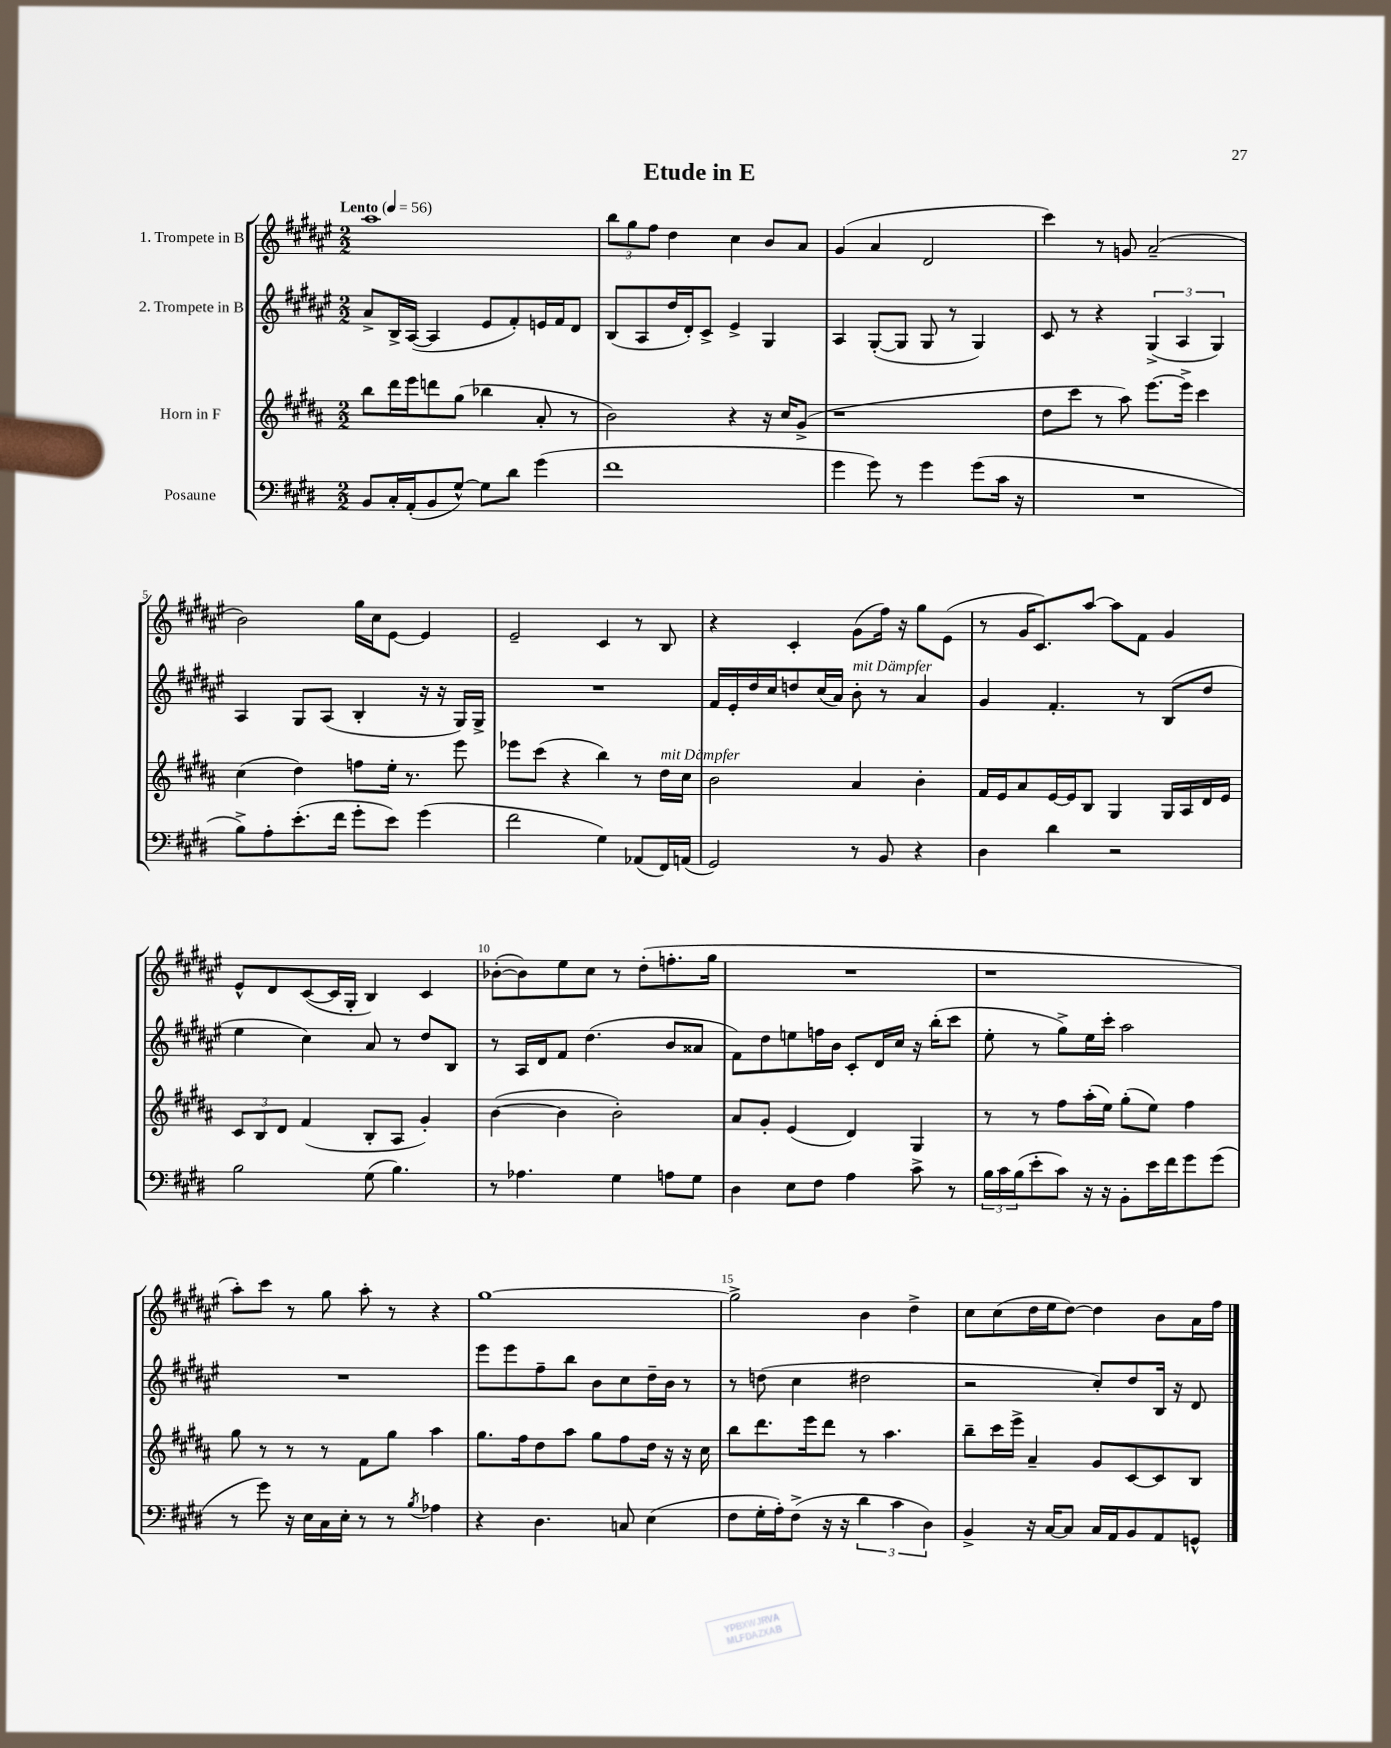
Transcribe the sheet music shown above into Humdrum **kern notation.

**kern	**kern	**kern	**kern
*staff4	*staff3	*staff2	*staff1
*clefF4	*clefG2	*clefG2	*clefG2
*k[f#c#g#d#]	*k[f#c#g#d#a#]	*k[f#c#g#d#a#e#]	*k[f#c#g#d#a#e#]
*M2/2	*M2/2	*M2/2	*M2/2
*MM56	*MM56	*MM56	*MM56
8BB	8bb	8a#^	1aa#
16C#'	16ddd#	16B^	.
(16AA'	16eee	([16A#	.
8BB	8ddd	4A#]	.
[8G#^^)	(8gg#	.	.
8G#]	4bb-	8e#	.
8d#	.	8f#')	.
(4g#	8a#'	16e	.
.	.	16f#	.
.	8r	8d#	.
=	=	=	=
1f#	2b)	(8B	12bb
.	.	.	12gg#
.	.	8A#	.
.	.	.	12ff#
.	.	16dd#	4dd#
.	.	16d#')	.
.	.	8c#^	.
.	4r	4e#^	4cc#
.	16r	4G#	8b
.	16cc#	.	.
.	(8g#^	.	8a#
=	=	=	=
4g#	1r	4A#	(4g#
8g#)	.	([8G#'	4a#
8r	.	8G#]	.
4g#	.	8G#	2d#
.	.	8r	.
(8g#	.	4G#)	.
16c#	.	.	.
16r	.	.	.
=	=	=	=
1r	8dd#	8c#	4ccc#)
.	8ccc#	8r	.
.	8r	4r	8r
.	8aa#)	.	8g
.	[8.eee	(6G#^	(2a#~
.	.	6A#	.
.	16eee^]	.	.
.	4ccc#	.	.
.	.	6G#)	.
=	=	=	=
8B^)	(4cc#	4A#	2b)
8A'	.	.	.
(8.e'	4dd#)	8G#	.
.	.	(8A#	.
16f#	.	.	.
8g#'	8ff	4B'	16gg#
.	.	.	16cc#
8e)	16ee'	.	[8e#
.	8.r	.	.
(4g#	.	16r	4e#]
.	.	16r	.
.	8eee	16G#)	.
.	.	16G#^	.
=	=	=	=
2f#	8eee-	1r	2e#~
.	(8ccc#	.	.
.	4r	.	.
4G#)	4bb)	.	4c#
(8AA-	8r	.	8r
16FF#)	16dd#	.	8B
(16AA	16cc#	.	.
=	=	=	=
2GG#)	2b	16f#	4r
.	.	16e#'	.
.	.	16dd#	.
.	.	16cc#	.
.	.	8dd	4c#'
.	.	(16cc#	.
.	.	16a#)	.
8r	4a#	8b'	(8g#
8BB	.	8r	16ff#)
.	.	.	16r
4r	4b'	4a#	8gg#
.	.	.	(8e#
=	=	=	=
4D#	16f#	4g#	8r
.	16e	.	.
.	8a#	.	16g#
.	.	.	8.c#)
4d#	[16e	4.f#'	.
.	16e]	.	.
.	8B	.	[8aa#
2r	4G#	.	8aa#]
.	.	8r	8f#
.	16G#	(8B	4g#
.	16A#	.	.
.	16d#	8dd#	.
.	16e	.	.
=	=	=	=
2B	12c#	4ee#	8e#^^
.	12B	.	.
.	.	.	8d#
.	12d#	.	.
.	(4f#	4cc#)	([8c#
.	.	.	16c#]
.	.	.	16G#'
(8G#	8B'	8a#	4B)
4.B)	8A#	8r	.
.	4g#')	8dd#	4c#
.	.	8B	.
=	=	=	=
8r	([4b	8r	([8b-'
4.A-	.	16A#	8b-])
.	.	16d#	.
.	4b]	8f#	8ee#
.	.	(4.dd#	8cc#
4G#	2b')	.	8r
.	.	.	(8dd#'
8A	.	8b	8.ff'
8G#	.	8a##	.
.	.	.	16gg#
=	=	=	=
4D#	8a#	8f#)	1r
.	8g#'	8dd#	.
8E	(4e	8ee	.
8F#	.	16ff	.
.	.	16b	.
4A	4d#)	8c#'	.
.	.	16d#	.
.	.	16cc#	.
8c#^	4G#	16r	.
.	.	(16bb'	.
8r	.	8ccc#	.
=	=	=	=
24B	8r	8ee#'	1r
24c#	.	.	.
(24B	.	.	.
8e'	8r	8r	.
8c#)	8ff#	8gg#^)	.
16r	(16aa#'	16ee#	.
16r	16ee)	16ccc#'	.
8BB'	(8gg#'	2aa#	.
16e	8ee)	.	.
16f#	.	.	.
8g#	4ff#	.	.
(8g#	.	.	.
=	=	=	=
8r	8gg#	1r	8aa#')
8g#)	8r	.	8ccc#
16r	8r	.	8r
16E	.	.	.
16C#	8r	.	8gg#
16E'	.	.	.
8r	8f#	.	8aa#'
8r	8gg#	.	8r
8qB	.	.	.
4A-	4aa#	.	4r
=	=	=	=
4r	8.gg#	8eee#	[1gg#
.	.	8eee#	.
.	16ff#	.	.
4.D#	8dd#	8ff#~	.
.	8aa#	8bb	.
.	8gg#	8b	.
8C	8ff#	8cc#	.
(4E	16dd#	16dd#~	.
.	16r	16b	.
.	16r	8r	.
.	16cc#	.	.
=	=	=	=
8F#	8bb	8r	2gg#^]
16G#'	8.ddd#	(8dd	.
16A')	.	.	.
(8F#^	.	4cc#	.
.	16eee	.	.
16r	8ddd#	.	.
16r	.	.	.
6d#	8r	2dd#	4b
.	4.aa#	.	.
6c#	.	.	.
.	.	.	4dd#^
6D#)	.	.	.
=	=	=	=
4BB^	8bb~	2r	8cc#
.	16ccc#	.	(8cc#
.	16eee^	.	.
16r	4a#~	.	16dd#
[16C#	.	.	16ee#
8C#]	.	.	[8dd#)
16C#	8g#	8cc#')	4dd#]
16AA	.	.	.
8BB	[8c#	8dd#	.
8AA	8c#]	16B	8b
.	.	16r	.
8GG^^	8B	8d#	16a#
.	.	.	16ff#
==	==	==	==
*-	*-	*-	*-
